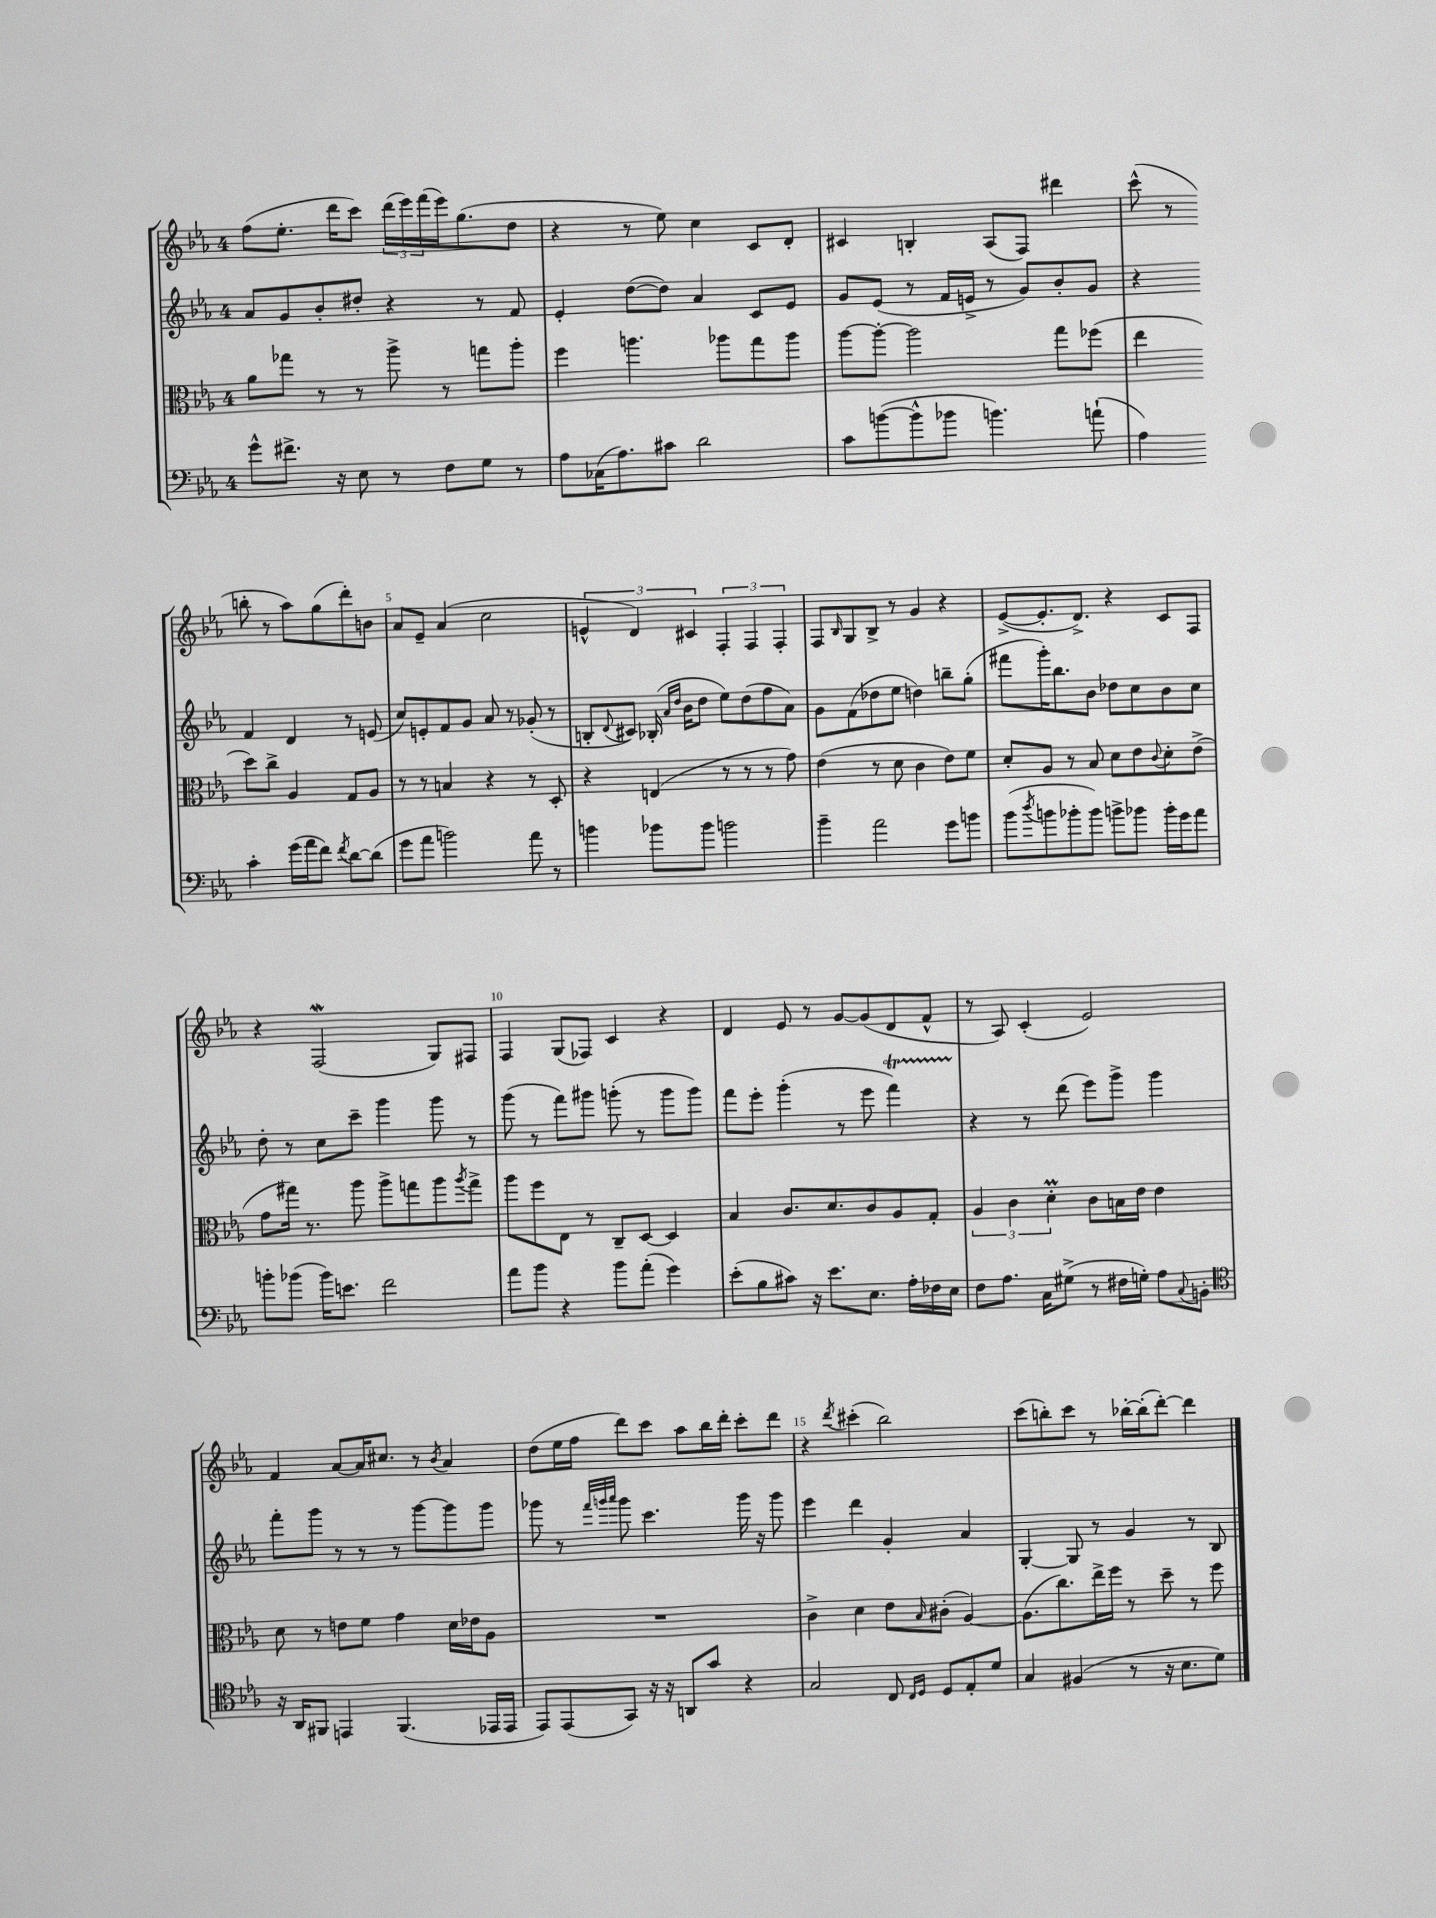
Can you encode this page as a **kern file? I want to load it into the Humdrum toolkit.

**kern	**kern	**kern	**kern
*staff4	*staff3	*staff2	*staff1
*clefF4	*clefC3	*clefG2	*clefG2
*k[b-e-a-]	*k[b-e-a-]	*k[b-e-a-]	*k[b-e-a-]
*M4/4	*M4/4	*M4/4	*M4/4
8g^^\L	8a-\L	8a-/L	(8ff\L
8.f#^\J	8gg-\J	8g/	8.ee-'\J
.	8r	8b-'/	.
16r	.	.	16ddd\LK
8E-\	8r	8dd#'/J	8ccc\J)
8r	8aa-^\	4r	(24ddd\LL
.	.	.	24eee-\)
.	.	.	(24fff\
8F\L	8r	.	16eee-\J)
.	.	.	(8.gg\
8G\J	8gg\L	8r	.
8r	8aa-'\J	8f/	8dd\J
=	=	=	=
8A-\L	4ff\	4e-'/	4r
(16C-\K	.	.	.
8.A-\)	.	.	.
.	4.aa\	([8dd\L	8r
8c#\J	.	8dd\]J)	8ee-\)
2d\	.	4a-/	4cc\
.	8aa-\L	.	.
.	8gg\	8c/L	8c/L
.	8aa-\J	8e-/J	8d'/J
=	=	=	=
8c\L	[8aa-\L	8g/L	4c#/
([8b\	8aa-'\_J	(8e-/J	.
8b^^\]	2aa-\]	8r	4B'/
8b-\J	.	16f/LL	.
.	.	16e^/JJ	.
4.b\)	.	8r	(8A-/L
.	.	8g/L)	8F/J)
.	8gg\L	8b-'/	4ddd#\
(8a`\	(8ff-\J	8g/J	.
=	=	=	=
4A-\)	4ee-\	4r	(8ccc^^\
.	.	.	8r
4c'\	8dd\L)	4f/	8bb'\
.	8cc^\J	.	8r
(16g\LL	4A-/	4d/	8aa-\L)
16a-\J	.	.	.
8f\J)	.	.	(8gg\
8qf/	.	.	.
[8d\L	8G/L	8r	8ddd'\)
(8d\]J	8A-/J	(8e/	8b\J
=	=	=	=
8g\L	8r	8cc/L)	8a-/L
8a-\J	8r	8e'/	8e-~/J
2b\)	4B/	8f/	(4a-/
.	.	8g/J	.
.	4r	8a-/	2cc\
.	.	8r	.
8a-\	8r	(8g-'/	.
8r	8D'/	8r	.
=	=	=	=
4b\	4r	8B'/L	6e^^/
.	.	8qqd/	.
.	.	8c#/J)	.
.	.	.	6d/)
8b-\L	(4E/	(16B-'/	.
.	.	16qqa-/LL	.
.	.	16qqdd/JJ	.
.	.	16b-\LK	.
.	.	.	6c#/
8b-\J	.	8dd\J	.
2b\	8r	8ee-\L)	6F'/
.	8r	(8dd\	.
.	.	.	6F/
.	8r	8ff\	.
.	.	.	6F'/
.	8g\)	8a-\J)	.
=	=	=	=
4b-~\	(4e-\	8g\L	8F/L
.	.	.	16qqB-/
.	.	(8f\	8G/
2a-\	8r	8dd-\	8B-^/J
.	8d\	8ee-\J	8r
.	4c\	4dd\)	4g/
8g\L	8e-\L)	8bb~\L	4r
8b\J	8f\J	(8gg'\J	.
=	=	=	=
(8b-\L	8d'/L	8fff#\L	([8e-^/L
8qdd/	.	.	.
8b\	8A-/J	16ggg'\K)	8.e-'/]
.	.	8.bb-\	.
8b-'\	8r	.	.
.	.	.	8.d^/J)
8b-\J)	8B-/	8b-\J	.
8b^\L	8d\L	8dd-\L	4r
8b-\J	8e-\	8cc\	.
.	8qqc/	.	.
16b-'\LL	8d'\	8b-\	8c/L
16g\J	.	.	.
8a-\J	(8e-^\J	8cc\J	8F/J
=	=	=	=
8b'\L	8g\L	8dd'\	4r
(8b-\J	16gg#\Jk)	8r	.
.	8.r	.	.
16b-\LK)	.	8cc\L	(2F/
8.e\J	.	.	.
.	8aa-\	8ccc~\J	.
2f\	8aa-^\L	4ggg\	.
.	8gg\	.	.
.	8aa-\	8ggg\	8G/L)
.	8qaa-/	.	.
.	8gg^\J	8r	8F#/J
=	=	=	=
8a-\L	8aa-\L	(8ggg\	4F/
8b-\J	8ff\	8r	.
4r	8E-\J	8fff\L)	(8G/L
.	8r	8ggg#\J	8F-/J)
8b-\L	8C~/L	(8ggg'\	4c/
(8a-'\J	[8D/J	8r	.
4g\)	4D/]	8ggg\L	4r
.	.	8ggg\J)	.
=	=	=	=
(8e-'\L	4B-/	8fff\L	4d/
8B-\	.	8eee-'\J	.
8c#\J)	8.c/L	(4ggg'\	8e-/
16r	.	.	8r
8.e-\L	8.d/	.	.
.	.	8r	[8g/L
8.E-\J	8c/	8eee-\	(8g/]
.	8A-/	4fff\)	8d/
16A-'\LL	.	.	.
16F-\	8G'/J	.	8f^^/J
16E-\JJ	.	.	.
=	=	=	=
8F\L	6A-/	4r	8r
8.A-\J	.	.	8A-/)
.	6c\	.	.
.	.	8r	(4c'/
16C\LK	.	.	.
.	6d'\	.	.
(8G#^\J	.	(8ddd\	.
8r	8c\L	8eee-\L)	2e-/)
16F#\LL	16B\L	8ggg^\J	.
16G'\JJ)	16e-\JJ	.	.
8A-\L	4e-\	4ggg\	.
8qqC/	.	.	.
8BB'\J	.	.	.
=	=	=	=
*clefC4	*	*	*
16r	8d\	8fff'\L	4f/
16AA-/LK	.	.	.
8FF#/J	8r	8ggg\J	.
4EE/	8e\L	8r	[8a-/L
.	8f\J	8r	16a-/]K
.	.	.	8.cc#/J
(4.FF#/	4g\	8r	.
.	.	[8ggg\L	8r
.	.	.	8qb-/
.	16d\LL	8ggg\]	4a-/
.	16e-\J	.	.
16EE-/LL	8A-\J	8ggg\J	.
16EE-/JJ	.	.	.
=	=	=	=
8EE-/L)	1r	8ggg-\	(8dd\L
(8EE-/	.	8r	16ee-\L
.	.	.	16ff\JJ
.	.	32qqfff/LLL	.
.	.	32qqggg/	.
.	.	32qqaaa-/JJJ	.
8GG/J)	.	8ggg\	8ddd\L)
16r	.	4.ccc\	8ccc\J
16r	.	.	.
8AA/L	.	.	8aa-\L
8g/J	.	.	16bb-\L
.	.	.	16ddd'\JJ
4r	.	16ggg\	8ccc'\L
.	.	16r	.
.	.	8ggg\	8ddd\J
=	=	=	=
2G/	4c^\	4eee-\	4r
.	.	.	8qddd/
.	4d\	4ddd\	(4ccc#'\
8C/	8e-\L	4g'/	2bb-\)
16qqC/LL	.	.	.
16qqD/JJ	16qqB-/	.	.
8D/L	(8c#'\J	.	.
8E-'/	[4A-/)	4a-/	.
8d/J	.	.	.
=	=	=	=
4G/	(8.A-\]L	[4G'/	(8ccc\L
.	.	.	8bb'\)
.	8.cc\)	.	.
(4F#/	.	8G/]	8ccc\J
.	16ee-^\L	8r	8r
.	16ff\JJ	.	.
8r	8r	4g/	[16bb-'\LL
.	.	.	(16bb-'\]J
16r	8dd~\	.	[8ddd'\J)
8.B-\L	.	.	.
.	8r	8r	4ddd\]
8d\J)	8ff\	8B-/	.
==	==	==	==
*-	*-	*-	*-
